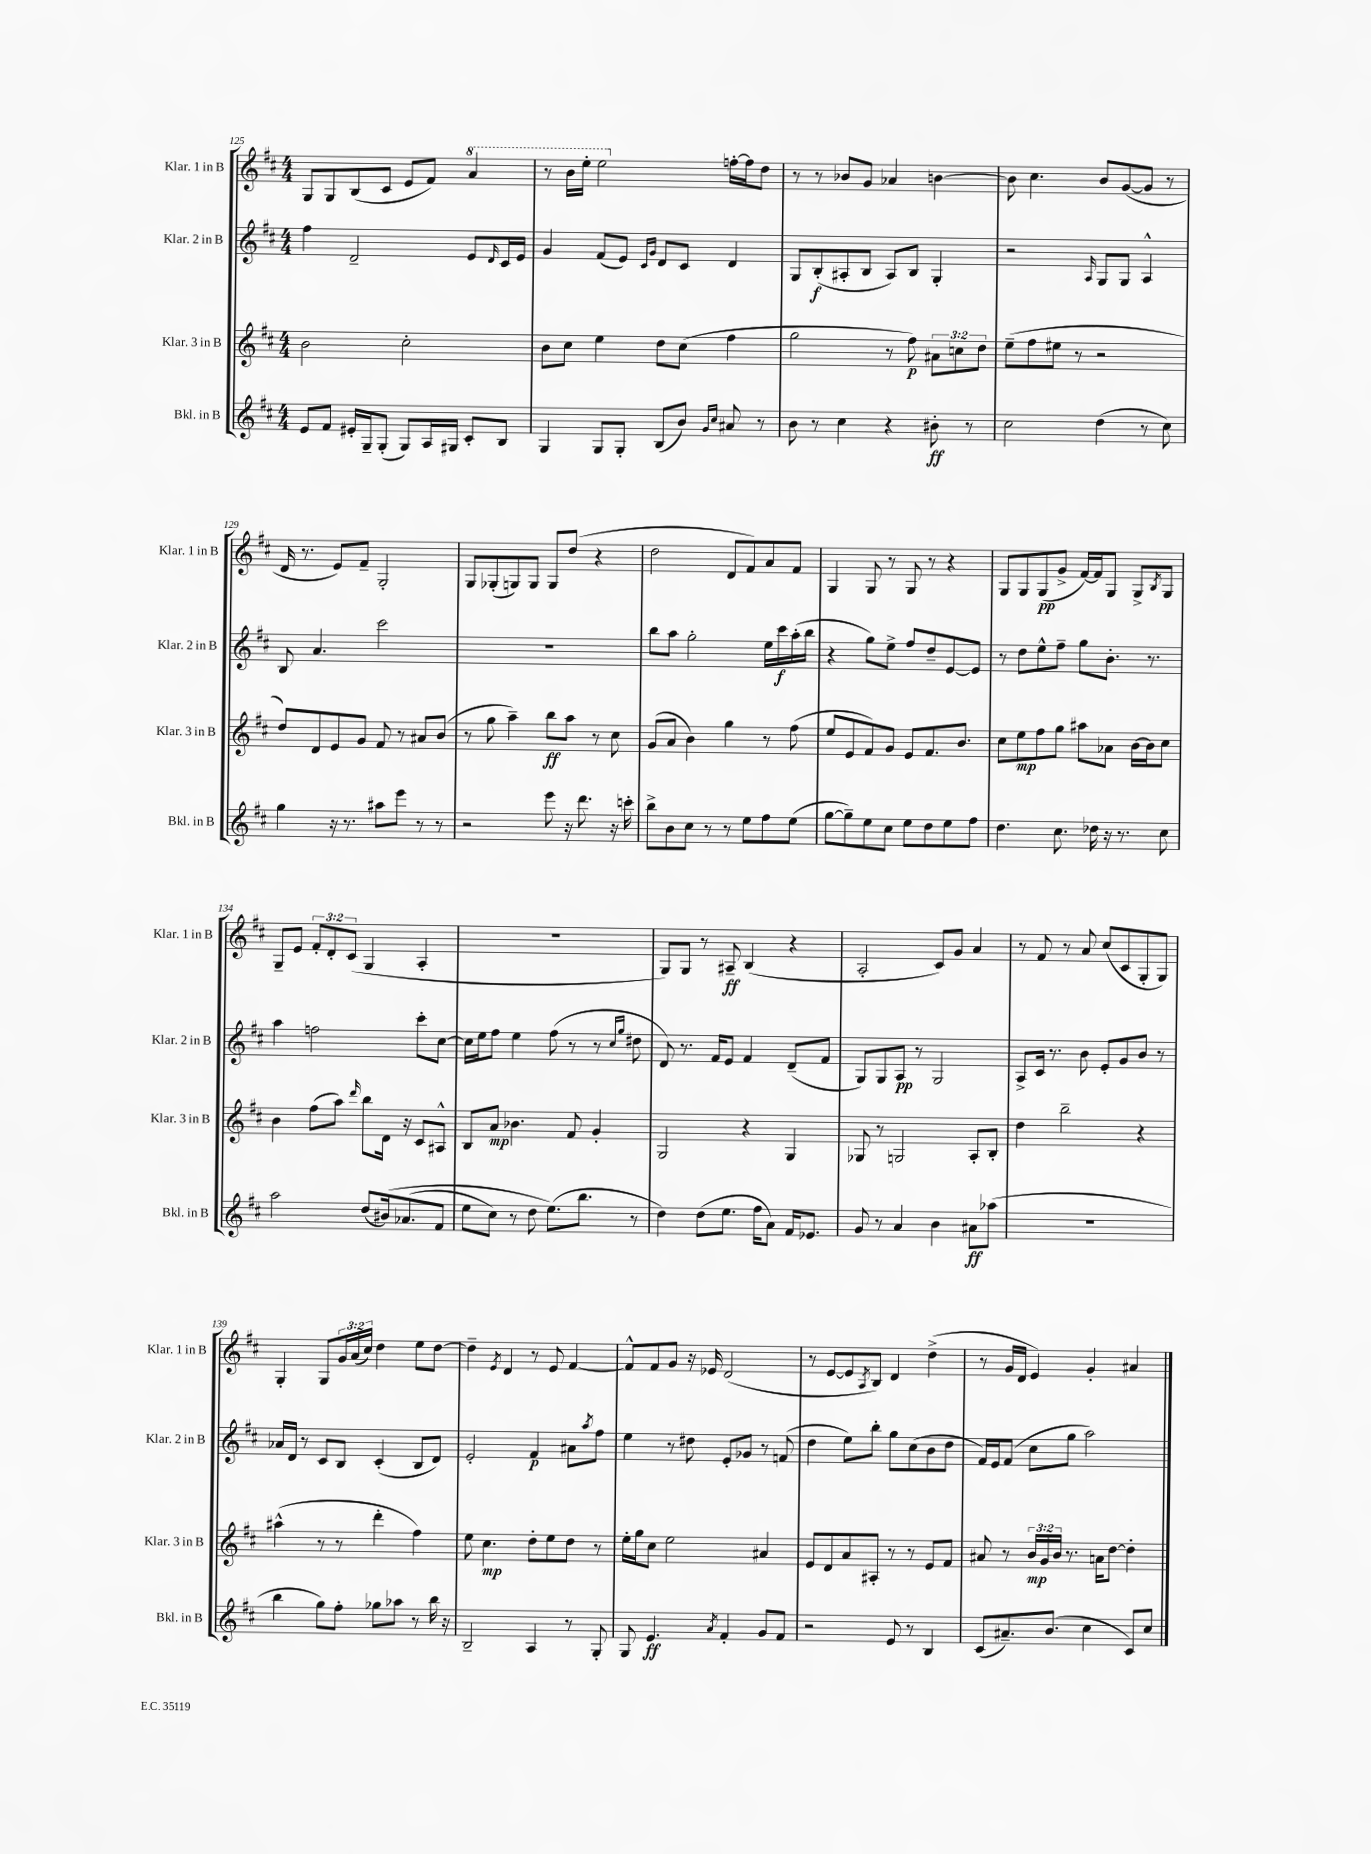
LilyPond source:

<<
\new StaffGroup <<
\new Staff = "s0" \with { instrumentName = "Klar. 1 in B" shortInstrumentName = "Klar. 1 in B" } {
    \clef treble \key d \major \numericTimeSignature \time 4/4 \override Staff.TupletNumber.text = #tuplet-number::calc-fraction-text
    g8 g8 b8( cis'8 e'8 fis'8) \ottava #1 a''4 |
    r8 b''16 e'''16-. e'''2 \ottava #0 f''16~-. f''16 d''8 |
    r8 r8 bes'8 g'8 aes'4 b'4~ |
    b'8 cis''4. b'8 g'8~( g'8 r8 |
    d'16 r8. e'8) fis'8-- g2-. |
    g8 ges8-.( g8) g8 g8 d''8( r4 |
    d''2 d'8 fis'8) a'8 fis'8 |
    g4 g8 r8 g8 r8 r4 |
    g8 g8 g8\pp( g'8-> fis'16~) fis'16 g8 g8-> \acciaccatura { b8 } g8 |
    g8-- e'8 \tuplet 3/2 { fis'8-. d'8-. cis'8( } g4 a4-. |
    R1 |
    g8) g8 r8 ais8--\ff b4( r4 |
    a2-. cis'8) g'8 a'4 |
    r8 fis'8 r8 a'8 cis''8( cis'8 g8-. g8) |
    g4-. g8 \tuplet 3/2 { g'16 a'16( cis''16) } d''4 e''8 d''8~ |
    d''4-- \acciaccatura { e'8 } d'4 r8 e'8 fis'4~ |
    fis'8-^ fis'8 g'8 r16 ees'16 d'2( |
    r8 e'8~ e'8 \acciaccatura { a8 } b8) d'4 d''4->( |
    r8 g'16 d'16 e'4) g'4-. ais'4 \bar "|." |
}
\new Staff = "s1" \with { instrumentName = "Klar. 2 in B" shortInstrumentName = "Klar. 2 in B" } {
    \clef treble \key d \major \numericTimeSignature \time 4/4
    fis''4 d'2-- e'8 \grace { d'16 } cis'16 e'16 |
    g'4 fis'8( e'8) \grace { cis'16 g'16 } d'8 cis'8 d'4 |
    g8 b8-.\f( ais8-. b8 ais8) b8 g4-. |
    r2 \grace { a16 } g8 g8 a4-^ |
    b8 a'4. cis'''2 |
    R1 |
    b''8 a''8 g''2-. e''16 cis'''16\f a''16-.( b''16 |
    r4 g''8) e''8-> fis''8 d''8-- e'8~ e'8 |
    r8 d''8 e''8-^ fis''8-- g''8 b'8.-. r8. |
    a''4 f''2 cis'''8-. cis''8~ |
    cis''16 e''16 fis''8 e''4 fis''8( r8 r8 \grace { cis''16 g''16 } dis''8 |
    d'8) r8. fis'16 e'8 fis'4 d'8--( fis'8 |
    g8) g8 a8\pp r8 g2 |
    a8-> cis'16 r8. b'8 e'8-. g'8 b'8 r8 |
    aes'16 d'16 r8 cis'8 b8 cis'4-.( b8 d'8) |
    e'2-. fis'4\p ais'8 \acciaccatura { a''8 } fis''8 |
    e''4 r8 dis''8 e'8-. ges'8 r8 f'8( |
    d''4 e''8) b''8-. g''8 cis''8( b'8 d''8 |
    fis'16) e'16 fis'8( cis''8 g''8 a''2) \bar "|." |
}
\new Staff = "s2" \with { instrumentName = "Klar. 3 in B" shortInstrumentName = "Klar. 3 in B" } {
    \clef treble \key d \major \numericTimeSignature \time 4/4 \override Staff.TupletNumber.text = #tuplet-number::calc-fraction-text
    b'2 cis''2-. |
    b'8 cis''8 e''4 d''8 cis''8( fis''4 |
    g''2 r8 fis''8\p) \tuplet 3/2 { ais'8 c''8 d''8 } |
    e''8--( fis''8 eis''8 r8 r2 |
    d''8) d'8 e'8 g'8 fis'8 r8 ais'8 b'8( |
    r8 g''8 a''4--) b''8\ff a''8 r8 cis''8 |
    g'8( a'8 b'4) g''4 r8 fis''8( |
    e''8 e'8 fis'8) g'8 e'8 fis'8. b'8. |
    cis''8 e''8\mp fis''8 g''8 ais''8 aes'8 b'16~ b'16 cis''8 |
    b'4 fis''8( a''8) \grace { d'''16 } b''8 d'16 r16 cis'8 ais8-^ |
    b8 a'8\mp bes'4. fis'8 g'4-. |
    g2 r4 g4 |
    ges8 r8 g2 a8-. b8-. |
    d''4 b''2-- r4 |
    ais''4-^( r8 r8 d'''4-. fis''4) |
    e''8 cis''4.\mp d''8-. e''8 d''8 r8 |
    e''16-. g''16 cis''8 e''2 ais'4 |
    e'8 d'8 a'8 ais8-. r8 r8 e'8 fis'8 |
    ais'8 r8 \tuplet 3/2 { b'16\mp g'16 b'16 } r8. a'16 d''8~ d''4-. \bar "|." |
}
\new Staff = "s3" \with { instrumentName = "Bkl. in B" shortInstrumentName = "Bkl. in B" } {
    \clef treble \key d \major \numericTimeSignature \time 4/4
    e'8 fis'8 eis'16-. g16-- g8-.( g8) a16 gis16 cis'8-. b8 |
    g4 g8 g8-. b8( b'8) \grace { g'16 cis''16 } ais'8 r8 |
    b'8 r8 cis''4 r4 bis'8-.\ff r8 |
    cis''2 d''4( r8 cis''8) |
    g''4 r16 r8. ais''8 e'''8 r8 r8 |
    r2 e'''8 r16 d'''8. r16 c'''16-. |
    b''8-> b'8 cis''8 r8 r8 e''8 fis''8 e''8( |
    g''8~ g''8--) e''8 cis''8 e''8 d''8 e''8 fis''8 |
    d''4. cis''8. des''16 r16 r8. cis''8 |
    a''2 d''8( bis'16)\( aes'8.( fis'8 |
    e''8 cis''8) r8 d''8 e''8.(\) b''8. r8 |
    d''4) d''8( e''8. fis''16 a'8) fis'16 ees'8. |
    g'8 r8 a'4 b'4 ais'8\ff aes''8( |
    r1 |
    b''4 g''8) fis''8-. ges''8 aes''8 r8 b''16 r16 |
    b2-- a4 r8 g8-. |
    g8 e'4.\ff \acciaccatura { a'8 } fis'4-. g'8 fis'8 |
    r2 e'8 r8 b4 |
    cis'8( ais'8.--) b'8.( cis''4 cis'8) cis''8 \bar "|." |
}
>>
>>
\layout { \context { \Score currentBarNumber = #125 } }
